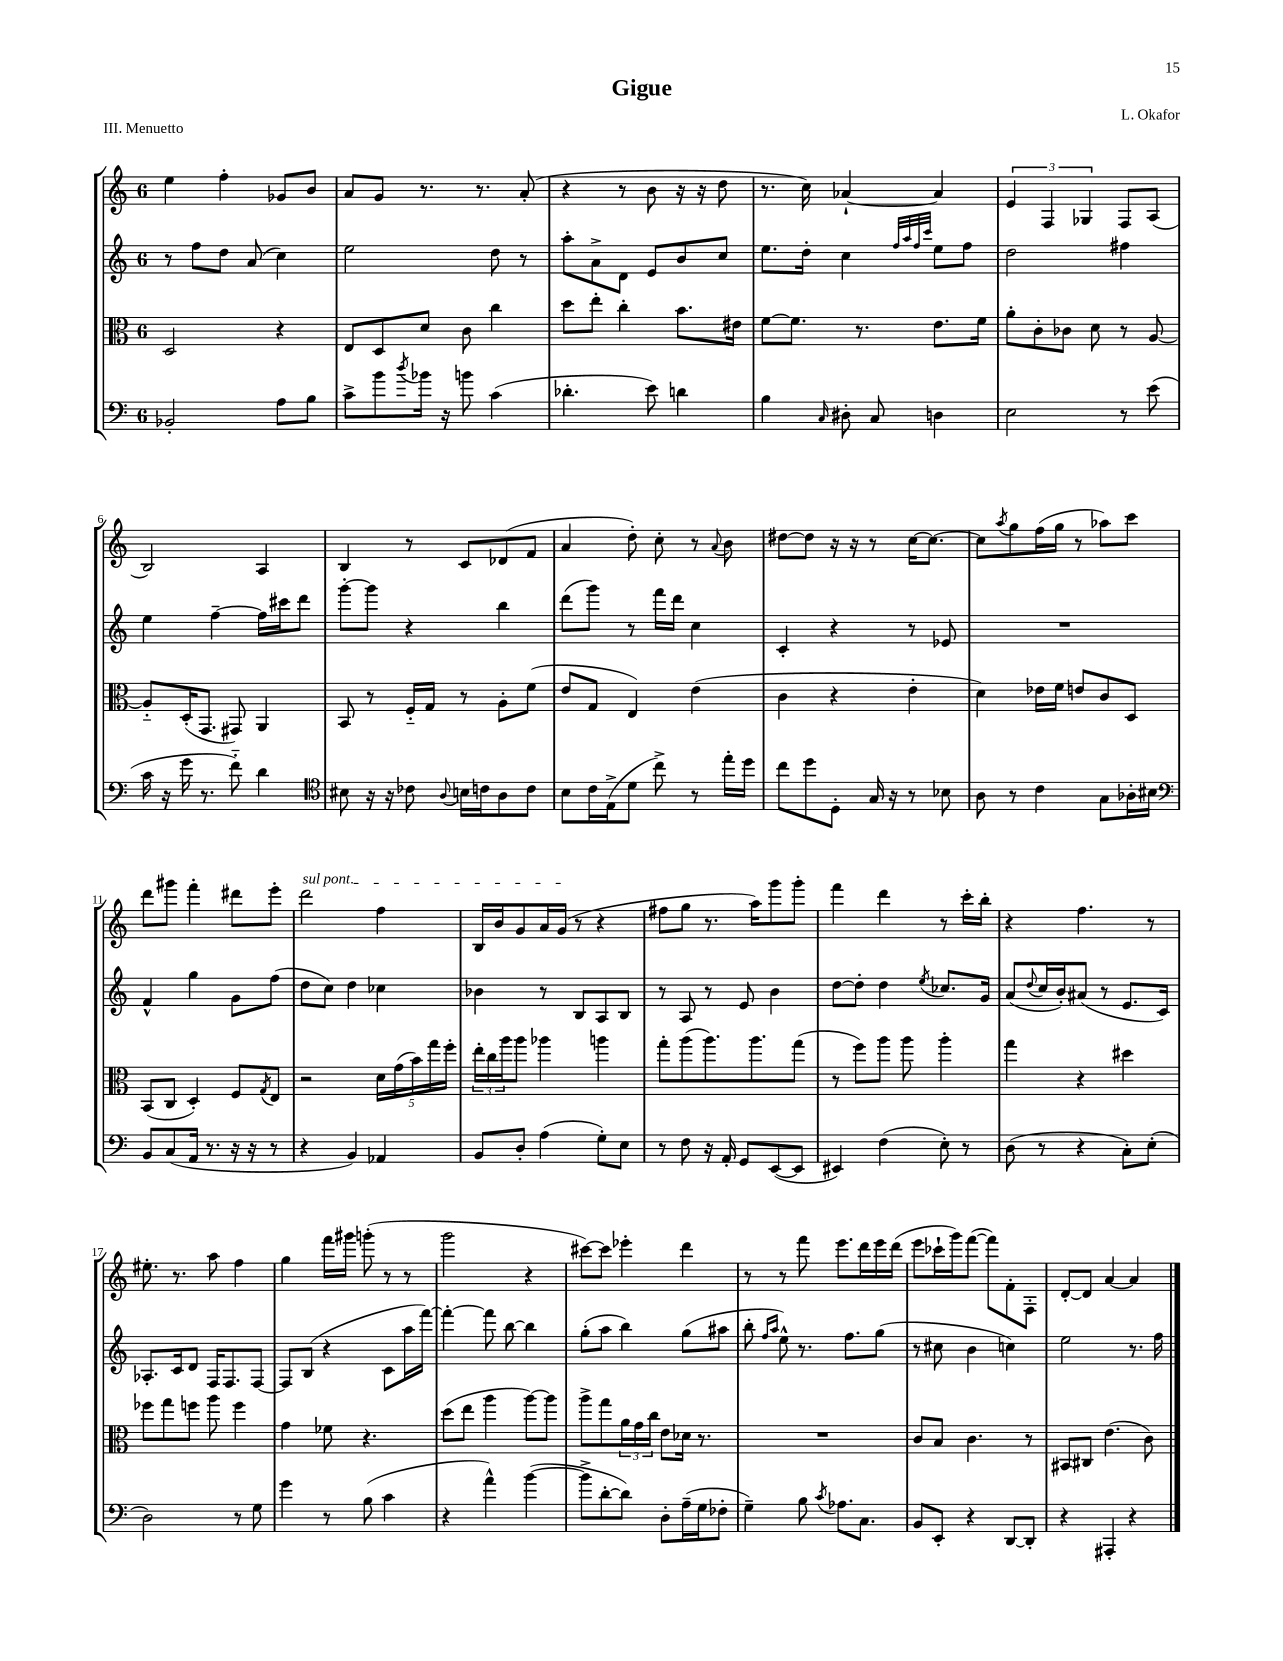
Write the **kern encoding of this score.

**kern	**kern	**kern	**kern
*staff4	*staff3	*staff2	*staff1
*clefF4	*clefC3	*clefG2	*clefG2
*k[]	*k[]	*k[]	*k[]
*M6/8	*M6/8	*M6/8	*M6/8
2BB-'/	2D/	8r	4ee\
.	.	8ff\L	.
.	.	8dd\J	4ff'\
.	.	(8a/	.
8A\L	4r	4cc\)	8g-/L
8B\J	.	.	8b/J
=	=	=	=
8c^\L	8E/L	2ee\	8a/L
8b\	8D/	.	8g/J
8qdd/	.	.	.
16b-\Jk	8d/J	.	8.r
16r	.	.	.
8b\	8c\	.	.
.	.	.	8.r
(4c\	4cc\	8dd\	.
.	.	8r	(8a'/
=	=	=	=
4.d-'\	8dd\L	8aa'\L	4r
.	8ee'\J	8a^\	.
.	4cc'\	8d\J	8r
8e\)	.	8e/L	8b\
4d\	8.b\L	8b/	16r
.	.	.	16r
.	.	8cc/J	8dd\
.	16e#\Jk	.	.
=	=	=	=
4B\	[8f\L	8.ee\L	8.r
.	8.f\]J	.	.
.	.	16dd'\Jk	16cc\)
16qqC/	.	.	.
8D#'\	.	4cc\	[4a-`/
.	8.r	.	.
8C/	.	.	.
.	.	32qqff/LLL	.
.	.	32qqaa/	.
.	.	32qqff/	.
.	.	32qqccc/JJJ	.
4D\	8.e\L	8ee\L	4a-/]
.	.	8ff\J	.
.	16f\Jk	.	.
=	=	=	=
2E\	8a'\L	2dd\	6e/
.	8c'\	.	.
.	.	.	6F/
.	8c-\J	.	.
.	.	.	6G-/
.	8d\	.	.
8r	8r	4ff#\	8F/L
(8e\	[8A/	.	(8A/J
=	=	=	=
16c\	8A'~/]L	4ee\	2B/)
16r	.	.	.
16g\	(16D'/K	.	.
8.r	8.GG/J	.	.
.	.	[4ff~\	.
8f'~\)	8GG#/)	.	.
4d\	4AA/	16ff\]LL	4A/
.	.	16ccc#\J	.
.	.	8ddd\J	.
=	=	=	=
*clefC4	*	*	*
8B#\	8BB/	[8ggg'\L	4B/
16r	8r	8ggg\]J	.
16r	.	.	.
8c-\	16F'~/LL	4r	8r
.	16G/JJ	.	.
8qqA/	.	.	.
16B\LL	8r	.	8c/L
16c\J	.	.	.
8A\	8A'\L	4bb\	(8d-/
8c\J	(8f\J	.	8f/J
=	=	=	=
8B\L	8e/L	(8ddd\L	4a/
16c\L	8G/J	8ggg\J)	.
(16E^\J	.	.	.
8d\J	4E/)	8r	8dd'\)
8cc^\)	.	16fff\LL	8cc'\
.	.	16ddd\JJ	.
8r	(4e\	4cc\	8r
.	.	.	8qqa/
16ee'\LL	.	.	8b\
16dd\JJ	.	.	.
=	=	=	=
8cc\L	4c\	4c'/	[8dd#\L
8dd\	.	.	8dd#\]J
8D'\J	4r	4r	16r
.	.	.	16r
16G/	.	.	8r
16r	.	.	.
8r	4e'\	8r	[16cc\LK
.	.	.	8.cc\_J
8B-\	.	8e-/	.
=	=	=	=
8A\	4d\)	2.r	8cc\]L
.	.	.	8qaa/
8r	.	.	8gg\
4c\	16e-\LL	.	(16ff\L
.	16f\JJ	.	16gg\JJ
.	8e/L	.	8r
8G\L	8c/	.	8aa-\L)
16A-'\L	8D/J	.	8ccc\J
16B#\JJ	.	.	.
=	=	=	=
*clefF4	*	*	*
8BB/L	(8BB/L	4f^^/	8ddd\L
(8C/	8C/J	.	8ggg#\J
16AA/Jk	4D'/)	4gg\	4fff'\
8.r	.	.	.
16r	8F/L	8g\L	8ddd#\L
16r	.	.	.
.	8qG/	.	.
8r	8E/J	(8ff\J	8eee'\J
=	=	=	=
4r	2r	8dd\L	2ddd\
.	.	8cc\J)	.
4BB/)	.	4dd\	.
4AA-/	20d\LL	4cc-\	4ff\
.	(20g\	.	.
.	20b\)	.	.
.	20gg\	.	.
.	20ff'\JJ	.	.
=	=	=	=
8BB/L	24ee'\LL	4b-\	16B/LL
.	24cc\	.	.
.	.	.	16b/J
.	24aa\J	.	.
8D'/J	8aa\J	.	8g/
(4A\	4aa-\	8r	16a/L
.	.	.	(16g/JJ
.	.	8B/L	8r
8G'\L)	4aa\	8A/	4r
8E\J	.	8B/J	.
=	=	=	=
8r	8gg'\L	8r	8ff#\L
8F\	(8aa\	8A/	8gg\J
16r	8.aa\)	8r	8.r
16AA'/	.	.	.
8GG/L	.	8e/	.
.	8.aa\	.	16aa\LK)
([8EE/	.	4b\	8ggg\
8EE/]J	(8gg\J	.	8ggg'\J
=	=	=	=
4EE#/)	8r	[8dd\L	4fff\
.	8ff\L)	8dd'\]J	.
(4F\	8aa\J	4dd\	4ddd\
.	8aa\	.	.
.	.	8qee/	.
8E'\)	4aa'\	8.cc-/L	8r
8r	.	.	16ccc'\LL
.	.	16g/Jk	16bb'\JJ
=	=	=	=
(8D\	4gg\	(8a/L	4r
.	.	8qqdd/	.
8r	.	16cc/L	.
.	.	16b'/J)	.
4r	4r	(8a#/J	4.ff\
.	.	8r	.
8C'\L)	4dd#\	8.e/L	.
(8E'\J	.	.	8r
.	.	16c/Jk)	.
=	=	=	=
2D\)	8ff-\L	8.A-'/L	8.ee#'\
.	8gg\	.	.
.	.	16c/k	8.r
.	8ff\J	8d/J	.
.	8aa\	16F/LK	8aa\
.	.	8.F/	.
8r	4ff\	.	4ff\
8G\	.	[8F/J	.
=	=	=	=
4g\	4g\	8F/]L	4gg\
.	.	(8B/J	.
8r	8f-\	4r	16fff\LL
.	.	.	16ggg#\JJ
(8B\	4.r	.	(8ggg'\
4c\	.	8c\L	8r
.	.	16aa\L	8r
.	.	[16fff\JJ)	.
=	=	=	=
4r	(8dd\L	4fff'\_	2ggg\
.	8ee\J	.	.
4a^^\)	4aa\	8fff\]	.
.	.	[8bb\	.
([4b\	[8aa\L)	4bb\]	4r
.	8aa\]J	.	.
=	=	=	=
8b^\]L	8aa^\L	(8gg'\L	[8ccc#\L)
[8d'\	8gg\	8aa\J	8ccc#\]J
8d\]J)	24a\L	4bb\)	4eee-'\
.	24g\	.	.
.	24cc\JJ	.	.
8D'\L	8e\L	.	.
(16A~\L	16d-\Jk	(8gg\L	4ddd\
16G\J	8.r	.	.
8F-'\J	.	8aa#\J	.
=	=	=	=
4G~\)	2.r	8bb'\	8r
.	.	16qqff/LL	.
.	.	16qqaa/JJ	.
.	.	8ee^^\)	8r
8B\	.	8.r	8fff\
8qc/	.	.	.
8.A-\L	.	.	8.eee\L
.	.	8.ff\L	.
8.C\J	.	.	16ddd\L
.	.	(8gg\J	16eee\
.	.	.	(16ddd\JJ
=	=	=	=
8BB/L	8c/L	8r	8eee\L
8EE'/J	8B/J	8cc#\	16ccc-`\L
.	.	.	16ggg\J)
4r	4.c\	4b\	([8fff\J
.	.	.	8fff\]L)
[8DD/L	.	4cc\)	8f'\
8DD'/]J	8r	.	8F'\J
=	=	=	=
4r	8BB#/L	2ee\	[8d'/L
.	8C#/J	.	8d/]J
4AAA#'/	(4.e\	.	[4a/
4r	.	8.r	4a/]
.	8c\)	.	.
.	.	16ff\	.
==	==	==	==
*-	*-	*-	*-
